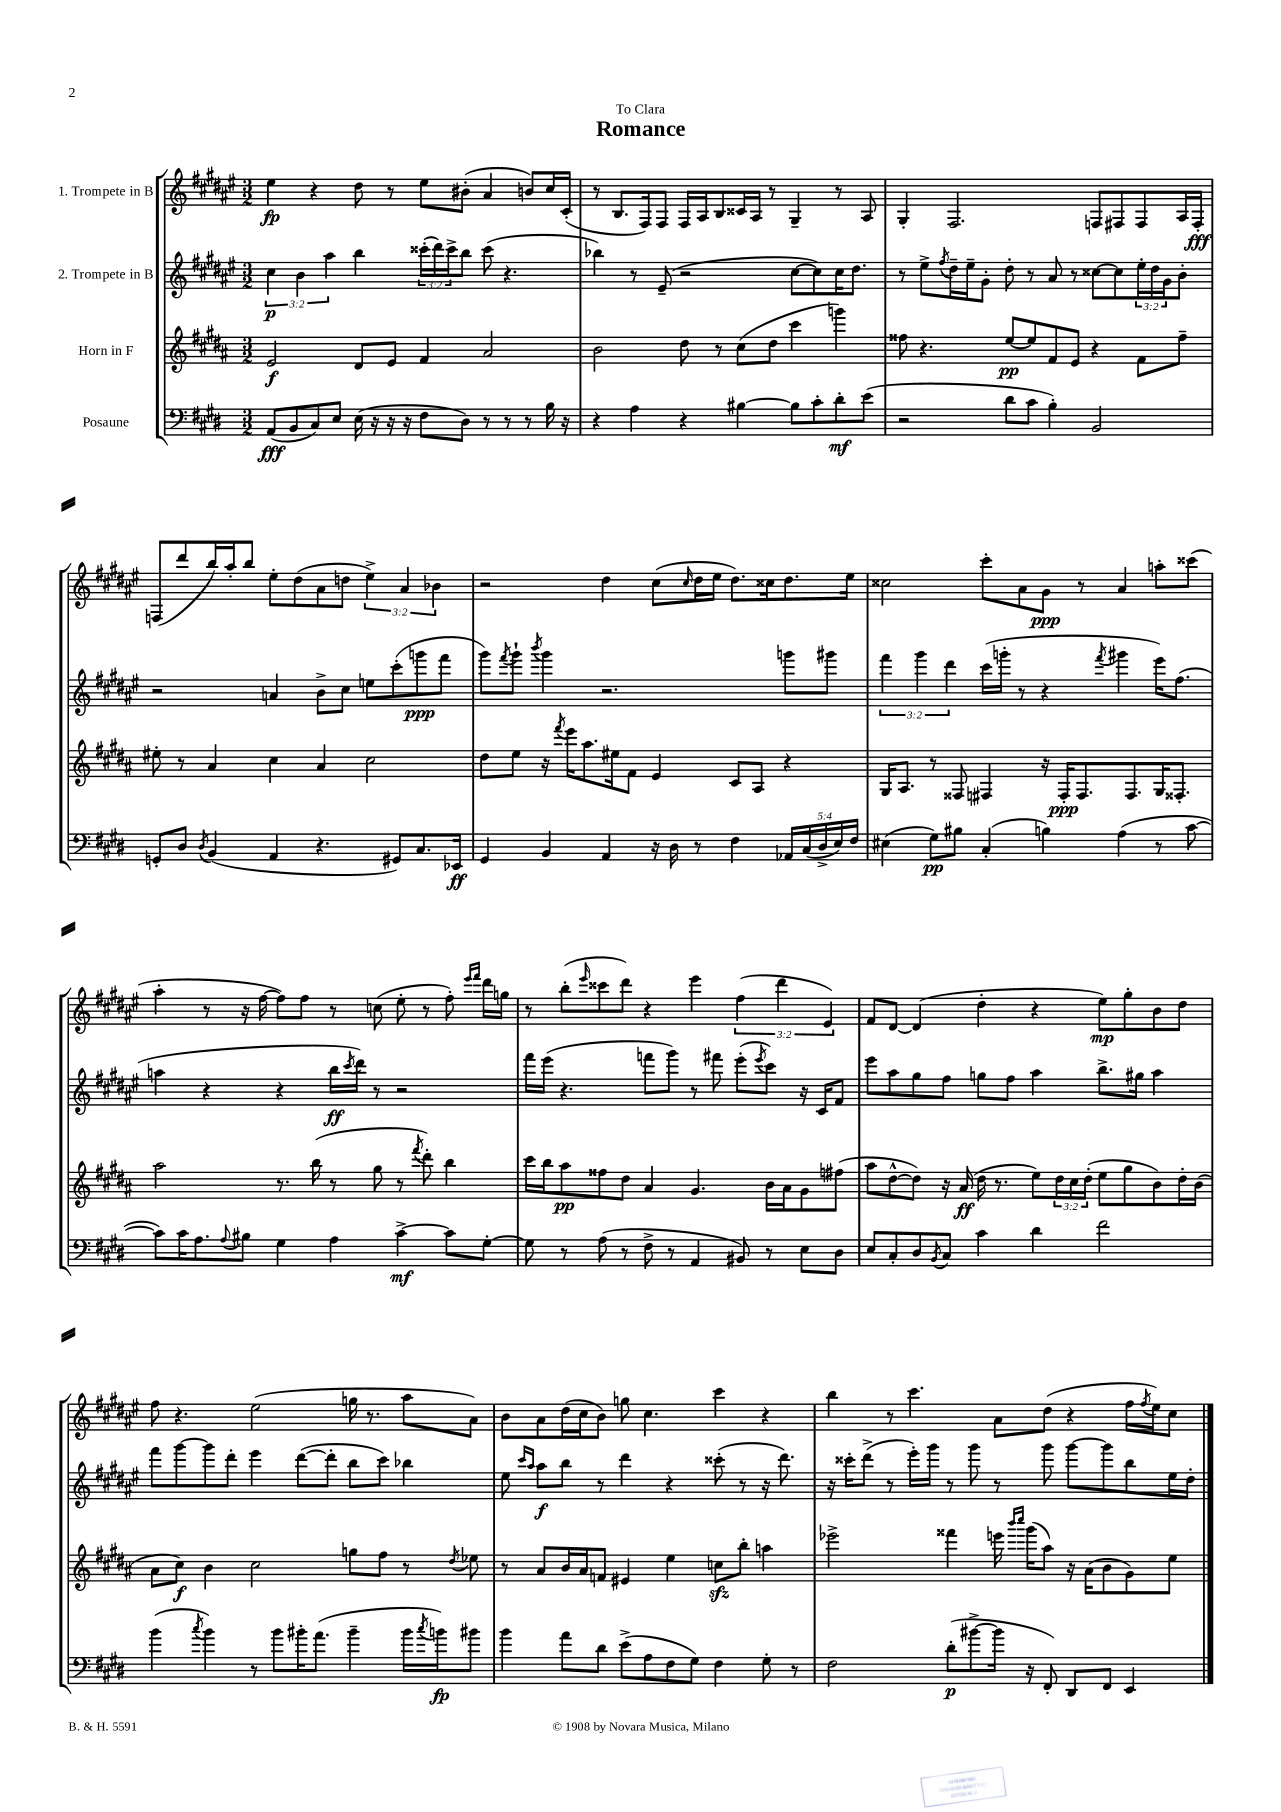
\header { title = "Romance" dedication = "To Clara" }
<<
\new StaffGroup <<
\new Staff = "s0" \with { instrumentName = "1. Trompete in B" } {
    \clef treble \key fis \major \numericTimeSignature \time 3/2 \override Staff.TupletNumber.text = #tuplet-number::calc-fraction-text
    eis''4\fp r4 dis''8 r8 eis''8 bis'8-.( ais'4 b'8) cis''16 cis'16-.( |
    r8 b8. fis16) fis8 fis16 ais16 b8 cisis'16 ais16 r8 gis4-- r8 ais8 |
    gis4-. fis2. f8 fis8 fis8 ais16 fis16-.\fff |
    f8( dis'''8 b''16) ais''16-. b''8 eis''8-. dis''8( ais'8 d''8 \tuplet 3/2 { eis''4->) ais'4 bes'4 } |
    r2 dis''4 cis''8( \grace { cis''16 } dis''16 eis''16 dis''8.) cisis''16 dis''8. eis''16 |
    cisis''2 cis'''8-. ais'8 gis'8\ppp r8 ais'4 a''8-. cisis'''8( |
    ais''4-. r8 r16 fis''16~ fis''8) fis''8 r8 c''8( eis''8-. r8 fis''8-.) \grace { eis'''16 fis'''16 } dis'''16 g''16 |
    r8 b''8-.( \grace { eis'''16 } cisis'''8 dis'''8) r4 eis'''4 \tuplet 3/2 { fis''4( dis'''4 eis'4) } |
    fis'8 dis'8~ dis'4( dis''4-. r4 eis''8\mp) gis''8-. b'8 dis''8 |
    fis''8 r4. eis''2( g''16 r8. ais''8 ais'8) |
    b'8 ais'8 dis''16( cis''16 b'8) g''8 cis''4. cis'''4 r4 |
    b''4 r8 cis'''4. ais'8 dis''8( r4 fis''16 \acciaccatura { fis''8 } eis''16) cis''8 \bar "|." |
}
\new Staff = "s1" \with { instrumentName = "2. Trompete in B" } {
    \clef treble \key fis \major \numericTimeSignature \time 3/2 \override Staff.TupletNumber.text = #tuplet-number::calc-fraction-text
    \tuplet 3/2 { cis''4\p b'4 ais''4 } b''4 \tuplet 3/2 { cisis'''16-.( dis'''16) cisis'''16-> } b''8 cisis'''8( r4. |
    bes''4) r8 eis'8--( r2 cis''8~ cis''8) cis''16 dis''8. |
    r8 eis''8-> \acciaccatura { fis''8 } dis''16-- eis''16-- gis'8-. dis''8-. r8 ais'8 r8 cisis''8~ cisis''8 \tuplet 3/2 { eis''16-. dis''16 gis'16 } b'8-. |
    r2 a'4 b'8-> cis''8 e''8 cis'''8-.( g'''8\ppp fis'''8 |
    gis'''8) \acciaccatura { fis'''8 } gis'''8-! \acciaccatura { b'''8 } gis'''4 r2. g'''8 gis'''8 |
    \tuplet 3/2 { fis'''4 gis'''4 dis'''4 } cis'''16( g'''16-. r8 r4 \acciaccatura { fis'''8 } gis'''4 eis'''16) fis''8.( |
    a''4 r4 r4 b''16\ff \acciaccatura { cis'''8 } dis'''16) r8 r2 |
    fis'''16 eis'''16( r4. f'''8 gis'''8) r8 fis'''8 eis'''8-.( \acciaccatura { eis'''8 } cis'''8) r16 cis'16 fis'8 |
    eis'''8 ais''8 gis''8 fis''8 g''8 fis''8 ais''4 b''8.-> gis''16 ais''4 |
    fis'''8 gis'''8~ gis'''8 dis'''8-. eis'''4 dis'''8~( dis'''8-. b''8 cis'''8) bes''4 |
    eis''8 \grace { cis'''16 ais''16 } ais''8\f b''8 r8 dis'''4 r4 cisis'''8-.( r8 r16 dis'''8.) |
    r16 cisis'''16-. dis'''8->( r8 eis'''16-.) gis'''16 r8 gis'''8 r8 gis'''8 gis'''8~ gis'''8 b''8 eis''16 dis''16-. \bar "|." |
}
\new Staff = "s2" \with { instrumentName = "Horn in F" } {
    \clef treble \key b \major \numericTimeSignature \time 3/2 \override Staff.TupletNumber.text = #tuplet-number::calc-fraction-text
    e'2\f dis'8 e'8 fis'4 ais'2 |
    b'2 dis''8 r8 cis''8( dis''8 cis'''4 g'''4) |
    fisis''8 r4. e''8~\pp e''8 fis'8 e'8 r4 fis'8 fisis''8-- |
    eis''8-. r8 ais'4 cis''4 ais'4 cis''2 |
    dis''8 e''8 r16 \acciaccatura { fis'''8 } e'''16 ais''8. eis''16 fis'8 e'4 cis'8 ais8 r4 |
    gis16 ais8. r8 fisis8 fis4 r16 fis16-.\ppp fis8. fis8. gis16 fisis8.-. |
    ais''2 r8. b''16( r8 gis''8 r8 \acciaccatura { fis'''8 } dis'''8-.) b''4 |
    cis'''16 b''16 ais''8\pp fisis''8 dis''8 ais'4 gis'4. b'16 ais'16 gis'8 fis''8( |
    ais''8 dis''8~-^ dis''8) r16 ais'16\ff( dis''16 r8. e''8) \tuplet 3/2 { dis''16 cis''16 dis''16-.( } e''8 gis''8 b'8) dis''16-. b'16( |
    ais'8 cis''8\f) b'4 cis''2 g''8 fis''8 r8 \acciaccatura { dis''8 } ees''8 |
    r8 ais'8 b'16 ais'16 f'8 eis'4 e''4 c''8\sfz b''8-. a''4 |
    ees'''2-> fisis'''4 e'''16 \grace { b'''16 cis''''16 } gis'''16( ais''8) r16 ais'16( b'8 gis'8) e''8 \bar "|." |
}
\new Staff = "s3" \with { instrumentName = "Posaune" } {
    \clef bass \key e \major \numericTimeSignature \time 3/2 \override Staff.TupletNumber.text = #tuplet-number::calc-fraction-text
    a,8\fff( b,8 cis8) e8 e16( r16 r16 r16 fis8 dis8) r8 r8 r8 b16 r16 |
    r4 a4 r4 bis4~ bis8 cis'8-. dis'8-.\mf e'8( |
    r2 dis'8 cis'8 b4-.) b,2 |
    g,8-. dis8 \acciaccatura { dis8 } b,4( a,4 r4. gis,8) cis8. ees,16\ff |
    gis,4 b,4 a,4 r16 dis16 r8 fis4 \tuplet 5/4 { aes,16 cis16( dis16-> e16) fis16 } |
    eis4( gis8\pp) bis8 cis4-.( b4) a4( r8 cis'8~ |
    cis'8) cis'16 a8. \appoggiatura { a8 } bis8 gis4 a4 cis'4~->\mf cis'8 gis8~-. |
    gis8 r8 a8( r8 fis8-> r8 a,4 bis,8) r8 e8 dis8 |
    e8 cis8-. dis8 \acciaccatura { b,8 } cis8 cis'4 dis'4 fis'2 |
    b'4( \acciaccatura { cis''8 } b'4) r8 b'8 bis'16-. a'8.( bis'4-- bis'16 \acciaccatura { cis''8 } b'16\fp) bis'8 |
    b'4 a'8 dis'8 e'8->( a8 fis8 gis8) fis4 gis8-. r8 |
    fis2 dis'8-.\p( bis'8~-> bis'16 r16 fis,8-.) dis,8 fis,8 e,4 \bar "|." |
}
>>
>>
\layout { \context { \Score \remove "Bar_number_engraver" } }
